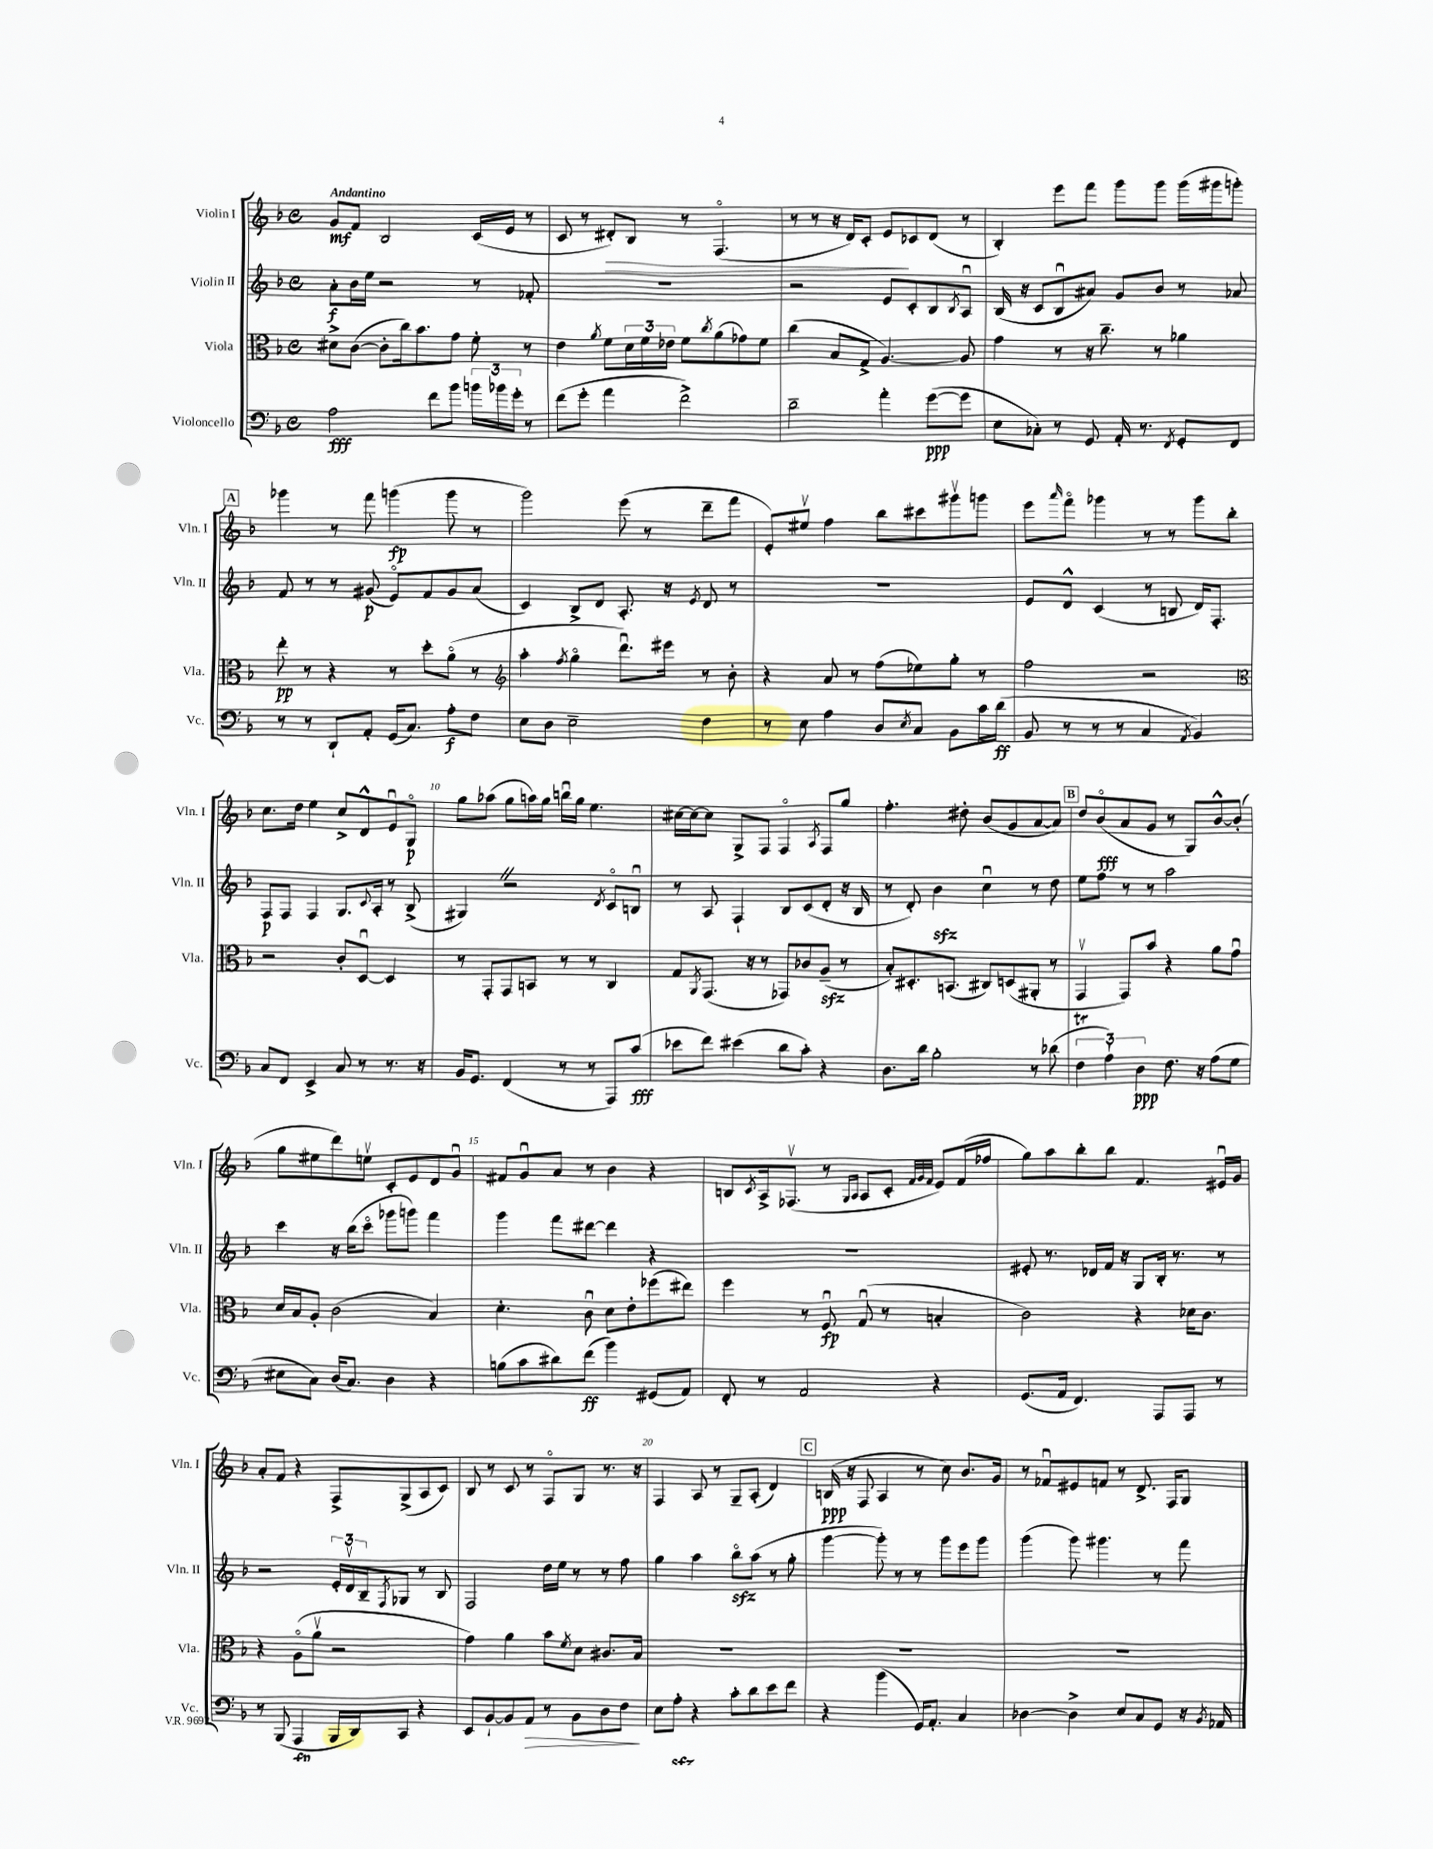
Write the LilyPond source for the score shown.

<<
\new StaffGroup <<
\new Staff = "s0" \with { instrumentName = "Violin I" shortInstrumentName = "Vln. I" } {
    \clef treble \key f \major \defaultTimeSignature \time 4/4 \tempo "Andantino"
    g'8\mf f'8 bes2 c'16( e'16 r8 |
    c'8 r8 dis'8-.\>) bes8 r8 f4.\flageolet( |
    r8 r8 r16 d'16) c'8-. e'8\! ces'8 d'8( r8 |
    bes4-.) e'''8 f'''8 g'''8 g'''8 g'''16( gis'''16 g'''8-.) |
    \mark \markup { \box "A" } ges'''4 r8 f'''8 g'''4\fp( g'''8 r8 |
    g'''2) e'''8( r8 d'''8-- f'''8 |
    e'8-.) eis''8\upbow f''4 bes''8 cis'''8 gis'''8\upbow g'''8 |
    e'''8 \grace { a'''16 } f'''8\flageolet ges'''4 r8 r8 ges'''8 bes''8-. |
    c''8. d''16 e''4 c''8-> d'8-^ e'8\downbow g8\flageolet\p |
    g''8 aes''8( g''8 a''16) g''16 b''16\downbow g''16 e''4. |
    cis''16~ cis''16~ cis''8 g8-> f8 f4\flageolet \acciaccatura { a8 } f8 g''8 |
    f''4.-. dis''8-. bes'8( g'8 a'8~ a'8) |
    \mark \markup { \box "B" } d''8 bes'8\flageolet\fff( a'8 g'8 r8 g8) bes'8~-^ bes'8-.( |
    g''8 eis''8 d'''8) e''8\upbow c'8-. e'8 d'8 g'8\downbow |
    fis'8 g'8\downbow a'8 r8 bes'4 r4 |
    b8 \acciaccatura { c'8 } a16-> fes8.\upbow( r8 \grace { g16 a16 } a8 c'8-. \grace { f'32 g'32 f'32 } e'8) f'16( fes''16 |
    g''8) a''8 bes''8-. bes''8 f'4. eis'16\downbow g'16 |
    a'8-. f'8 r4 f8-> g8->( a8 c'8) |
    bes8 r8 c'8 r8 f8\flageolet g8 r8. r16 |
    f4 a8 r8 g8-- a8-.( d'4) |
    \mark \markup { \box "C" } b16\ppp( r16 f8 a4 r8 c''8) bes'8. g'16 |
    r8 fes'8\downbow eis'8 f'8 r8 d'8.-> f16 g8 \bar "|." |
}
\new Staff = "s1" \with { instrumentName = "Violin II" shortInstrumentName = "Vln. II" } {
    \clef treble \key f \major \defaultTimeSignature \time 4/4
    a'8-.\f bes'16 e''16 r2 r8 fes'8-. |
    R1 |
    r2 e'8 c'8-. bes8 \acciaccatura { bes8 } a8\downbow |
    bes16( r16 c'8 bes8\downbow ais'8) g'8 bes'8 r8 aes'8 |
    \mark \markup { \box "A" } f'8 r8 r8 gis'8\p( e'8\flageolet) f'8 gis'8 a'8( |
    c'4) bes8-> d'8 a8.-. r16 \acciaccatura { e'8 } d'8 r8 |
    R1 |
    e'8 d'8-^ c'4( r8 b8 d'16) f8.-. |
    f8\p f8 f4 g8. \appoggiatura { c'8 } a16-. r8 bes8->( |
    gis4) \once \override BreathingSign.text = \markup { \musicglyph "scripts.caesura.straight" } \breathe r2 \acciaccatura { d'8 } c'8\flageolet b8\downbow |
    r8 a8 f4-! bes8 c'8( d'8-. r16 bes16 |
    r8 d'8-.) bes'4\sfz c''4\downbow r8 d''8 |
    \mark \markup { \box "B" } e''8 f''8 r8 r8 a''2 |
    c'''4 r16 bes''16( c'''8\flageolet ges'''8 g'''8) f'''4 |
    g'''4 f'''8 dis'''8~ dis'''4 r4 |
    R1 |
    eis'8-. r8. des'16 f'16 r16 g8 bes16-. r8. r8 |
    r2 \tuplet 3/2 { e'16-. d'16\upbow bes16-- } \acciaccatura { f8 } ges8 r8 bes8 |
    f2 d''16 e''16 r8 r8 f''8 |
    g''4 a''4 bes''8\flageolet\sfz a''8( r8 g''8-. |
    \mark \markup { \box "C" } g'''4~ g'''8-.) r8 r8 g'''8 e'''8 g'''8 |
    g'''4( g'''8) gis'''4. r8 f'''8 \bar "|." |
}
\new Staff = "s2" \with { instrumentName = "Viola" shortInstrumentName = "Vla." } {
    \clef alto \key f \major \defaultTimeSignature \time 4/4
    dis'8-> c'8~( c'8-. c''16) bes'8. g'8 f'8-. r8 |
    e'4 \acciaccatura { a'8 } f'8 \tuplet 3/2 { d'16 f'16 ees'16 } f'8 \acciaccatura { c''8 } a'8( ges'8) f'8 |
    c''4( bes8 g8-> a4.~) a8 |
    g'4 r8 r16 c''8.-- r8 aes'4 |
    \mark \markup { \box "A" } e''8-.\pp r8 r4 r8 d''8-. a'8\flageolet( r8 |
    \clef treble a''4-. \acciaccatura { f''8 } g''4\flageolet d'''8.\downbow) eis'''16 r8 bes'8-. |
    r4 a'8 r8 f''8( ees''8) g''8-. r8 |
    f''2 r2 |
    \clef alto r2 c'8-. d8~\downbow d4 |
    r8 g,8-. g,8 b,8 r8 r8 c4 |
    g8 \acciaccatura { a,8 } g,8.( r16 r8 ges,8) ces'8 a8--\sfz( r8 |
    bes8-.) dis8.-. b,8.( cis8) d8( ais,8-. r8 |
    \mark \markup { \box "B" } g,4\upbow g,8) bes'8 r4 a'8 g'8\downbow |
    d'16 bes16 a8-. c'2( bes4) |
    d'4.-. c'8\downbow d'8 e'8-. fes''8( eis''8) |
    f''4 r8 f8\downbow\fp g8\downbow( r8 b4-. |
    c'2) r4 des'16 c'8. |
    r4 a8\flageolet( a'8\upbow r2 |
    g'4) a'4 bes'8 \acciaccatura { f'8 } d'8 cis'8. bes16 |
    R1 |
    \mark \markup { \box "C" } R1 |
    R1 \bar "|." |
}
\new Staff = "s3" \with { instrumentName = "Violoncello" shortInstrumentName = "Vc." } {
    \clef bass \key f \major \defaultTimeSignature \time 4/4
    a2\fff f'8 bes'8 \tuplet 3/2 { b'16 bes'16 g'16-. } r8 |
    f'8( g'8-. a'4 f'2->) |
    d'2-- a'4-. g'8~\ppp( g'8 |
    e8 ces8-.) r8 g,8 a,16-. r8. \acciaccatura { f,8 } g,8-. f,8 |
    \mark \markup { \box "A" } r8 r8 d,8-! a,8-. g,16( c8.) a8-.\f f8 |
    e8 d8 e2-- f4 |
    r8 e8 a4 d8 \acciaccatura { e8 } c8 bes,8 c'16 d'16\ff( |
    bes,8 r8 r8 r8 c4 \acciaccatura { a,8 } bes,4) |
    c8 f,8 e,4-> c8 r8 r8. r16 |
    bes,16 g,8. f,4( r8 r8 a,,8) c'8\fff( |
    ees'8 f'8) eis'4( d'8 c'8-.) r4 |
    d8. d'16 bes2-. r8 des'8( |
    \mark \markup { \box "B" } \tuplet 3/2 { f4\trill a4-!) d4\ppp } f8. r16 a8( g8 |
    eis8 c8) d16( c8.) d4 r4 |
    b8( c'8 dis'8) f'8\ff( bes'4) gis,8( a,8) |
    f,8-. r8 a,2 r4 |
    g,8.( a,16 f,4.) a,,8 a,,8 r8 |
    r8 bes,,8( a,,4\fp bes,,16 d,16) c,8 r4 |
    e,8 bes,8~-! bes,8 a,8\> r8 bes,8 d8 f8\! |
    e8 a8-.\sfz r4 c'8-. d'8 e'8 f'8 |
    \mark \markup { \box "C" } r4 bes'4( g,16) a,8.-. c4 |
    des4~ des4-> e8 c8 g,8 r16 \acciaccatura { bes,8 } aes,16 \bar "|." |
}
>>
>>
\layout { \context { \Score \override BarNumber.break-visibility = ##(#f #t #t) barNumberVisibility = #(every-nth-bar-number-visible 5) } }
